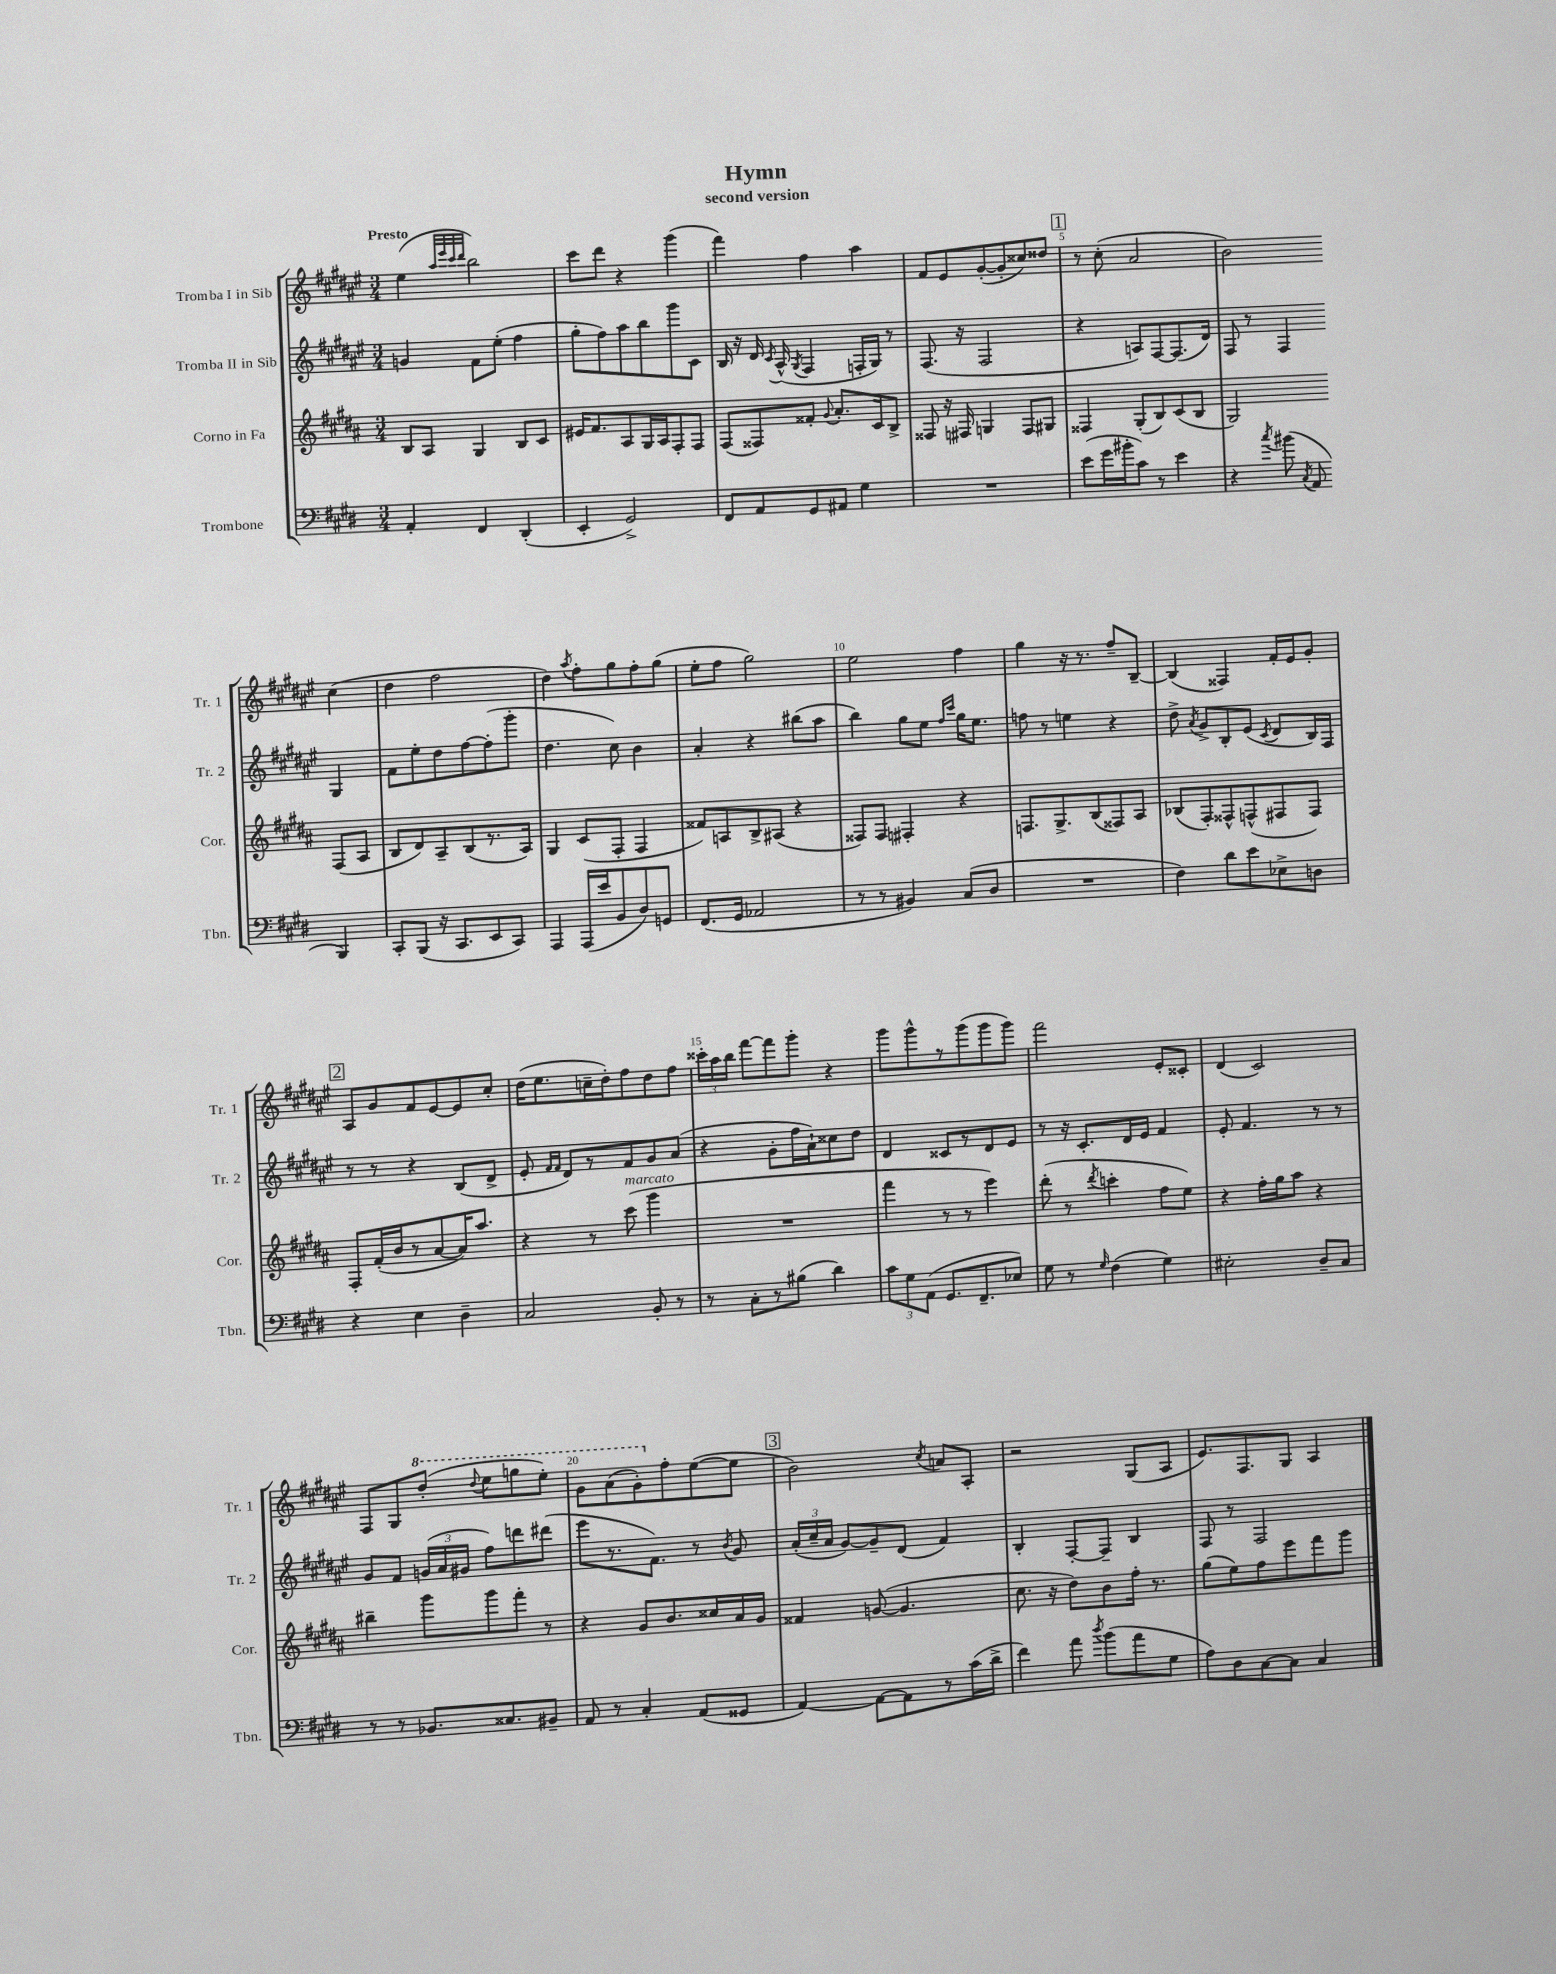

**kern	**kern	**kern	**kern
*part4	*part3	*part2	*part1
*staff4	*staff3	*staff2	*staff1
*I"Trombone	*I"Corno in Fa	*I"Tromba II in Sib	*I"Tromba I in Sib
*I'Tbn.	*I'Cor.	*I'Tr. 2	*I'Tr. 1
*clefF4	*clefG2	*clefG2	*clefG2
*k[f#c#g#d#]	*k[f#c#g#d#a#]	*k[f#c#g#d#a#e#]	*k[f#c#g#d#a#e#]
*M3/4	*M3/4	*M3/4	*M3/4
=1	=1	=1	=1
!	!	!	!LO:TX:a:B:t=Presto
4AA'/	8B/L	4gn/	(4ee#\
.	8A#/J	.	.
.	.	.	32qqaa#/LLL
.	.	.	32qqeee#/
.	.	.	32qqccc#/
.	.	.	32qqddd#/JJJ
4FF#/	4G#/	8f#\L	2bb\)
.	.	(8ee#'\J	.
(4DD#'/	8B/L	4ff#\	.
.	8c#/J	.	.
=2	=2	=2	=2
4EE'/	16e#X/KL	8gg#'\L	8ccc#\L
.	8.f#/	.	.
.	.	8ff#\)	8ddd#\J
2GG#^/)	8A#/	8aa#\	4r
.	16G#/L	8bb\	.
.	16A#/J	.	.
.	8F#'/	8ggg#\	(4ggg#\
.	8F#/J	8c#\J	.
=3	=3	=3	=3
8FF#/L	(8F#/L	16B/	4fff#\)
.	.	16r	.
8AA/	8F##X/)	16d#/	.
.	.	8qc#/	.
.	.	(16A#^^/	.
.	.	8qG#/	.
8GG#/	8f##X'/J	4F#/	4ff#\
.	8qqg#/	.	.
8AA#X/J	8.a#'/L	.	.
4G#\	.	16Fn'/LL	4aa#\
.	16c#/k	16G#/JJ)	.
.	8B^/J	8r	.
=4	=4	=4	=4
2.r	8F##X/	(8.F#/	8f#/L
.	16r	.	8e#/
.	16F#X/	16r	.
.	4Gn/	2F#/	([8g#'/
.	.	.	8g#'/]
.	8F#/L	.	8cc##X/)
.	8G#X/J	.	8dd##X/J
!!LO:REH:place=s1:t=1
=5	=5	=5	=5
(8e\L	4F##X/	4r	8r
16g#\L	.	.	(8cc#'\
16b#X'\J	.	.	.
8c#\J)	(8G#'/L	8An/L)	2a#/
8r	8B/)	[8F#/	.
4e\	(8c#/	(8.F#/]	.
.	8B/J	.	.
.	.	16d#/Jk)	.
=6	=6	=6	=6
4r	2G#/)	8F#/	2b\)
.	.	8r	.
8qcc#/	.	.	.
(8b#X\	.	4F#/	.
8qC#/	.	.	.
8AA/	.	.	.
4BBB/)	(8F#/L	4G#/	(4cc#\
.	8A#/J	.	.
!!LO:LB:g=z
=7	=7	=7	=7
8CC#'/L	8B/L	8f#\L	4dd#\
(8BBB/J	8d#/)	8ee#'\	.
16r	8A#~/	8dd#\	2ff#\
8.CC#/L	.	.	.
.	(8B/	[8ff#\	.
8EE/	8.r	(8ff#'\]	.
8CC#/J)	.	8ggg#'\J	.
.	16A#/Jk)	.	.
=8	=8	=8	=8
4AAA/	4G#/	4.dd#\	4dd#\)
.	.	.	8qaa#/
(16AAA/LL	(8c#/L	.	8ff#'\L
16e/J	.	.	.
8BB/	8F#'/J	8cc#\)	8gg#\
8D#/)	4F#/	4b\	8ff#'\
8GGn/J	.	.	(8gg#\J
=9	=9	=9	=9
(8.FF#/L	8f##X/L)	4a#'/	8ee#'\L
.	8An/	.	8ff#\J
16GG#/Jk	.	.	.
2AA-X/	8B^/	4r	2gg#\)
.	(8A#X/J	.	.
.	4r	(8bb#X\L	.
.	.	8aa#\J	.
=10	=10	=10	=10
8r	8F##X/L)	4bb\)	2ee#\
8r	8F##/J	.	.
4BB#X/)	4F#X'/	8gg#\L	.
.	.	8ee#\J	.
.	.	16qqff#/LL	.
.	.	16qqccc#/JJ	.
(8C#/L	4r	16gg#\KL	4ff#\
.	.	8.ee#\J	.
8D#/J	.	.	.
=11	=11	=11	=11
2.r	8.Fn/L	8ffn\	4gg#\
.	.	8r	.
.	8.G#^/	.	.
.	.	4een\	16r
.	.	.	8.r
.	(8B/	.	.
.	8F##X/)	4r	8ff#~/L
.	8A#/J	.	[8B~/J
=12	=12	=12	=12
4F#\)	(8B-X/L	8dd#^\	(4B/]
.	.	8qa#/	.
.	8F#'/)	8g#^/L	.
8d#\L	8F##X^^/	8B'/	4F##X/)
8e\	(8Fn^^/	(8e#/J	.
.	.	8qc#/	.
8E-X^\	8F#X/	8d#/L	16f#'/LL
.	.	.	16e#/J
8Dn\J	8F#/J)	16B/L)	8g#'/J
.	.	16F#/JJ	.
!!LO:LB:g=z
!!LO:REH:place=s1:t=2
=13	=13	=13	=13
4r	8F#'/L	8r	8A#/L
.	(16f#'/L	8r	8g#/
.	16b/J	.	.
4E\	8r	4r	8f#/
.	[8a#/	.	[8e#/
4D#~\	16a#/K])	(8B/L	8e#/]
.	8.aa#/J	.	.
.	.	8d#^/J	8cc#'/J
=14	=14	=14	=14
2C#/	4r	8e#'/	(16dd#\KL
.	.	.	8.ee#\
.	.	16qqf#/LL	.
.	.	16qqf#/JJ	.
.	.	8d#/L)	.
.	8r	8r	16ccn~\L
.	.	.	16dd#'\J)
!	!LO:TX:a:i:t=marcato	!	!
.	(8ccc#\	8f#/	8ff#\
8BB'/	4ggg#\	8g#/	8dd#\
8r	.	(8a#/J	8ff#\J
=15	=15	=15	=15
8r	2.r	4r	24ccc##X'\LL
.	.	.	24aa#\
.	.	.	24bb\JJ
8C#'\L	.	.	[8fff#\L
8r	.	8g#'\L	8fff#\]
(8B#X\J	.	16ff#\L	8ggg#'\J
.	.	16a#`\J)	.
4d#\)	.	8cc##X\	4r
.	.	8dd#\J	.
=16	=16	=16	=16
12c#\L	4fff#\	4d#/	8ggg#\L
12G#\	.	.	.
.	.	.	8ggg#^^\
(12AA\J	.	.	.
8.GG#/L	8r	8c##X/L	8r
.	8r	8r	(8ggg#\
8.FF#~/	.	.	.
.	4eee\)	8d#/	8ggg#\
8E-X/J)	.	8e#/J	8ggg#\J)
=17	=17	=17	=17
8G#\	(8ddd#'\	8r	2fff#\
8r	8r	16r	.
.	.	8.c#'/L	.
16qqG#/	8qddd#/	.	.
(4F#\	4cccn'\	.	.
.	.	16d#/L	.
.	.	16e#/JJ	.
4G#\)	8ff#\L	4f#/	8e#'/L
.	8ee\J)	.	8c##X'/J
=18	=18	=18	=18
2E#X'\	4r	8e#'/	(4d#/
.	.	4.f#/	.
.	16ff#'\LL	.	2c#/)
.	16gg#\J	.	.
.	8aa#\J	.	.
8D#~/L	4r	8r	.
8C#/J	.	8r	.
!!LO:LB:g=z
=19	=19	=19	=19
8r	4bb#X~\	8g#/L	8F#/L
8r	.	8f#/J	8G#/
*	*	*	*8va
8.BB-X/L	8ggg#\L	(24gn/LL	(8ddd#'/J
.	.	24a#/	.
.	.	24g#X/JJ	.
.	.	.	8qqddd#/
.	8ggg#\	8ff#\L)	8eee#\L
8.C##X/	.	.	.
.	8fff#'\J	8dddn\	8gggn\
8BB#X~/J	8r	(8ddd#X\J	8eee#'\J)
=20	=20	=20	=20
8AA/	4r	8eee#\L	8gg#\L
8r	.	8.r	(8aa#\
4C#'/	8g#/L	.	8gg#'\)
.	.	8.f#\J)	.
*	*	*	*X8va
.	8.b/	.	8ff#'\
(8AA/L	.	8r	([8ee#\
.	16cc##X/L	.	.
.	.	8qb/	.
8GG##X/J	16a#/	8g#/	8ee#\J]
.	16g#/JJ	.	.
!!LO:REH:place=s1:t=3
=21	=21	=21	=21
[4AA/)	4f##X/	(24a#'/LL	2b\)
.	.	24cc#~/	.
.	.	24a#/JJ	.
.	.	[8g#/L)	.
8AA\L_	([8gn/	8g#~/]	.
8AA\]	4.g/]	(8d#/J	.
.	.	.	8qcc#/
8r	.	4f#/)	8an/L
(16c#\L	.	.	8A#'/J
16d#^\JJ	.	.	.
=22	=22	=22	=22
4f#\)	8.cc#\	4B'/	2r
.	16r	.	.
8a\	8dd#\L)	[8F#'/L	.
8qdd#/	.	.	.
(8b\L	8b\	8F#~/J]	.
8a\	16ff#'\Jk	4B/	(8G#/L
.	8.r	.	.
8G#\J	.	.	8A#/J
=23	=23	=23	=23
8A\L)	(8gg#\L	8F#/	8.e#/L)
8D#\	8ee\)	8r	.
.	.	.	8.F#/
[8C#\	8ff#\	2F#/	.
8C#\J]	8eee\	.	8G#/J
4C#/	8fff#\	.	4A#/
.	8ggg#\J	.	.
==	==	==	==
*-	*-	*-	*-
